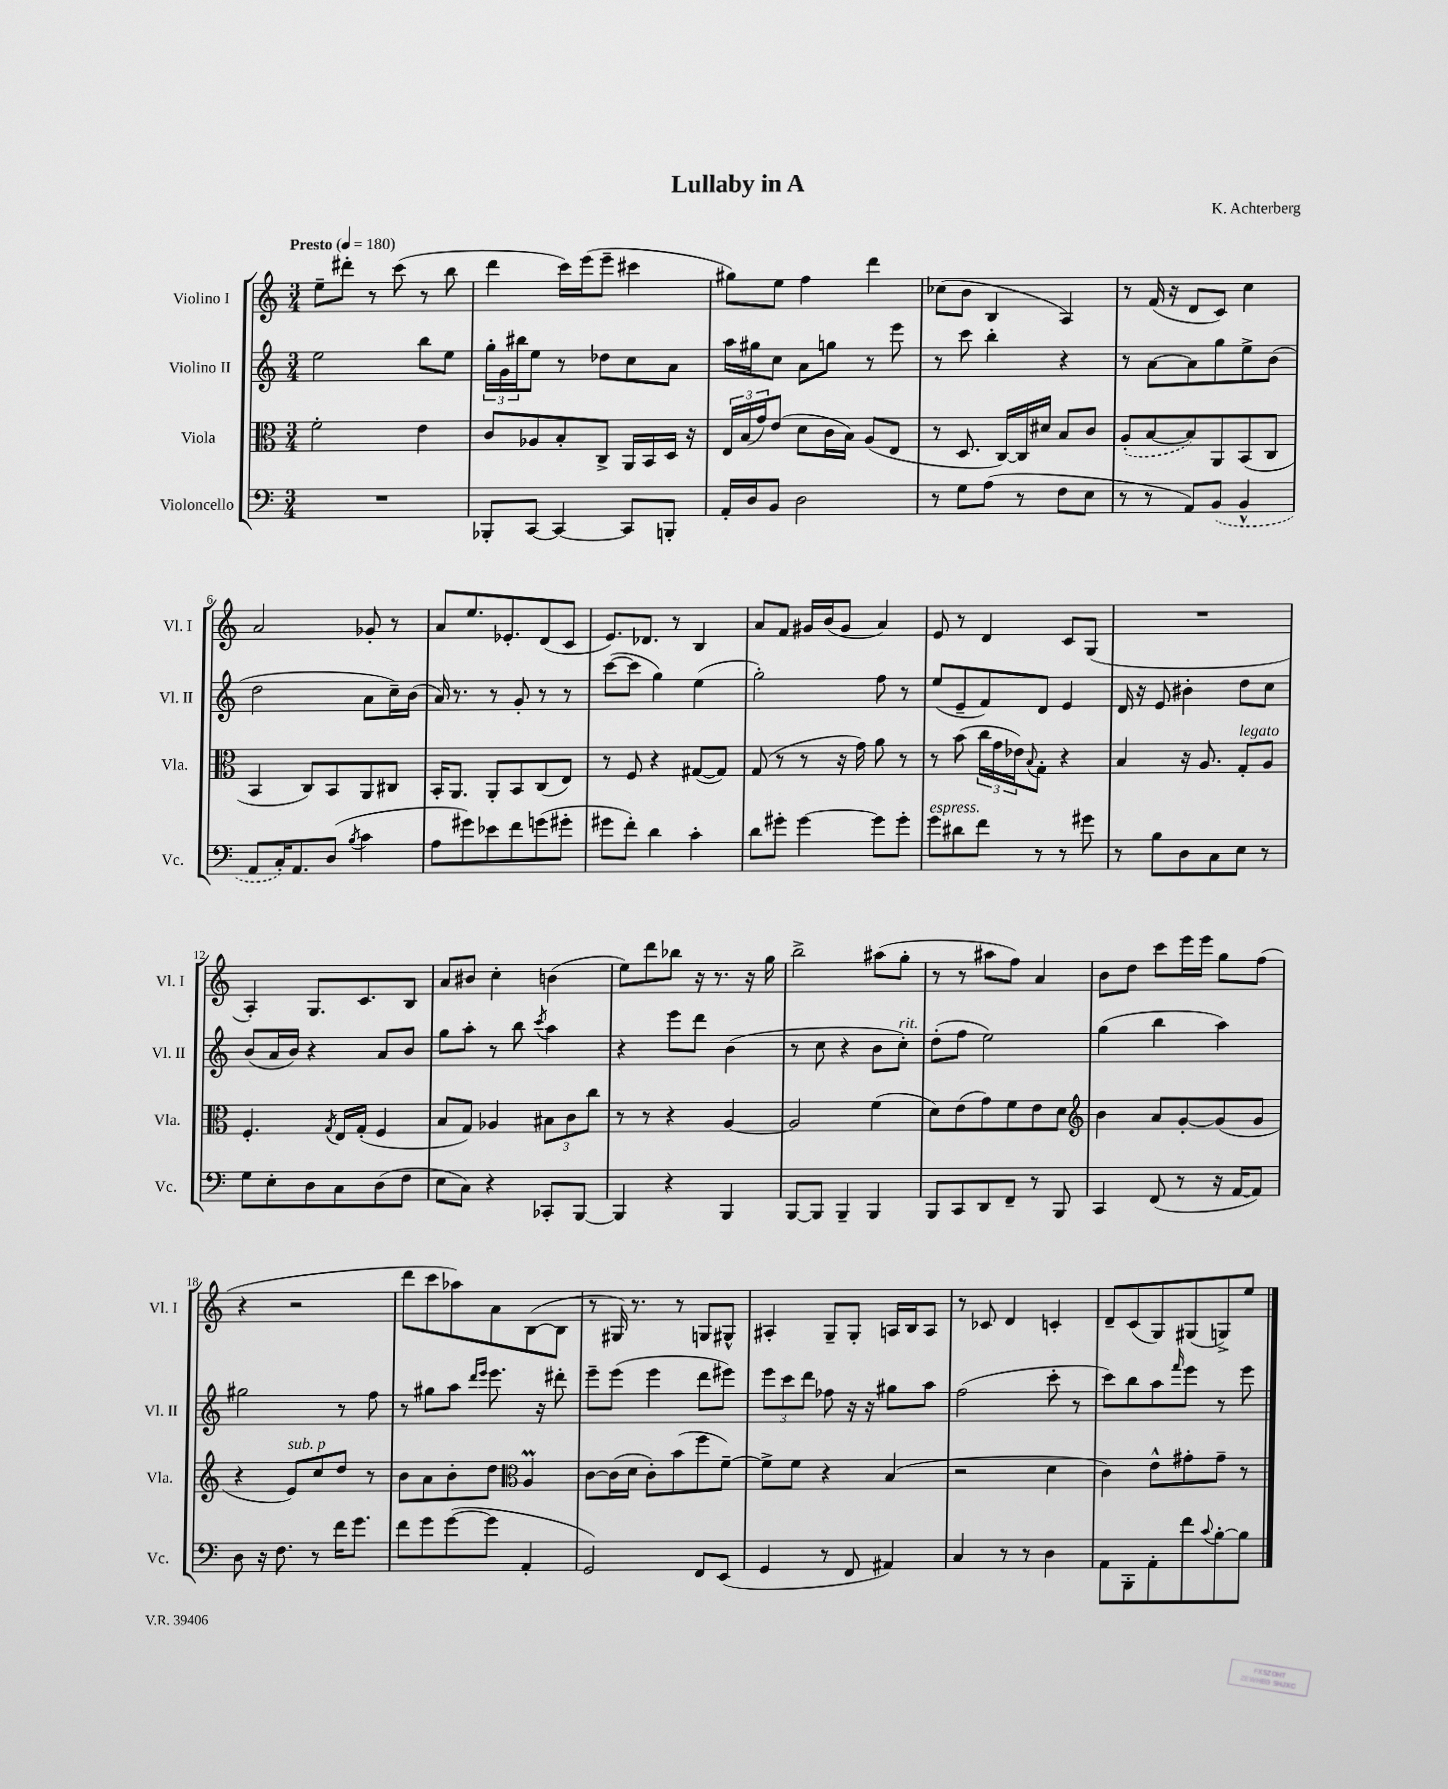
\header { title = "Lullaby in A" composer = "K. Achterberg" }
<<
\new StaffGroup <<
\new Staff = "s0" \with { instrumentName = "Violino I" shortInstrumentName = "Vl. I" } {
    \clef treble \key c \major \numericTimeSignature \time 3/4 \tempo "Presto" 4 = 180
    e''8-- dis'''8-. r8 c'''8( r8 b''8 |
    d'''4 c'''16) e'''16( e'''8-- cis'''4 |
    gis''8) e''8 f''4 d'''4 |
    ces''8( b'8 b4 a4) |
    r8 f'16( r16 d'8 c'8) c''4 |
    a'2 ges'8-. r8 |
    a'8 e''8. ees'8.-. d'8( c'8 |
    e'8.) des'8. r8 b4 |
    a'8 f'8 gis'16 b'16( gis'8 a'4) |
    e'8 r8 d'4 c'8 g8( |
    R2. |
    a4-.) g8. c'8. b8 |
    a'8 bis'8 c''4-. b'4( |
    e''8) d'''8 bes''8 r16 r8. r16 g''16 |
    b''2-> ais''8( g''8-. |
    r8 r8 ais''8 f''8) a'4 |
    b'8 d''8 c'''8 e'''16 e'''16 g''8 f''8( |
    r4 r2 |
    d'''8 c'''8 aes''8) a'8 b8~( b8 |
    r8 gis16) r8. r8 g8 gis8-^ |
    ais4-. g8-- g8-. a16 b16 a8 |
    r8 ces'8 d'4 c'4-. |
    d'8-- c'8( g8) gis8( g8->) e''8 \bar "|." |
}
\new Staff = "s1" \with { instrumentName = "Violino II" shortInstrumentName = "Vl. II" } {
    \clef treble \key c \major \numericTimeSignature \time 3/4
    e''2 b''8 e''8 |
    \tuplet 3/2 { g''16-. g'16 bis''16 } e''8 r8 des''8 c''8 a'8 |
    a''16 gis''16 c''8 a'8 g''8 r8 e'''8 |
    r8 c'''8 b''4-. r4 |
    r8 a'8~ a'8 g''8 e''8-> b'8( |
    d''2 a'8 c''16--) b'16( |
    a'16) r8. r8 g'8-. r8 r8 |
    c'''8~( c'''8 g''4) e''4( |
    g''2-.) f''8 r8 |
    e''8( e'8-- f'8) d'8 e'4 |
    d'16 r16 e'8 bis'4-. d''8 c''8 |
    b'8( a'16 b'16) r4 a'8 b'8 |
    g''8 a''8-. r8 b''8 \acciaccatura { c'''8 } a''4 |
    r4 e'''8 d'''8 b'4( |
    r8 c''8 r4 b'8 c''8-.^\markup { \italic "rit." }) |
    d''8-.( f''8 e''2) |
    g''4( b''4 a''4) |
    gis''2 r8 f''8 |
    r8 gis''8 a''8 \grace { d'''16 e'''16 } e'''8. r16 dis'''8-. |
    e'''8-- e'''8( e'''4 d'''8 eis'''8) |
    \tuplet 3/2 { e'''8 c'''8 d'''8 } fes''8 r16 r16 gis''8 a''8 |
    f''2( c'''8-. r8 |
    c'''8) b''8 a''8 \grace { f'''16 } e'''8 r8 e'''8 \bar "|." |
}
\new Staff = "s2" \with { instrumentName = "Viola" shortInstrumentName = "Vla." } {
    \clef alto \key c \major \numericTimeSignature \time 3/4
    f'2-. e'4 |
    c'8 aes8 b8-. c8-> a,16 b,16 d16 r16 |
    \tuplet 3/2 { e16 b16( g'16) } e'8( d'8 c'16 b16) a8( e8 |
    r8 d8. c16~) c16 dis'16 b8 c'8 |
    \once \slurDashed a8-.( b8~ b8) a,8 b,8( c8 |
    b,4 c8) b,8 a,8 cis8 |
    b,16-. a,8. a,8-. b,8 c8( e8) |
    r8 f8 r4 gis8~( gis8) |
    g8( r8 r8 r16 g'16) a'8 r8 |
    r8 b'8( \tuplet 3/2 { c''16 g'16 ees'16) } \appoggiatura { b8 } g8-. r4 |
    b4 r16 a8. g8-.^\markup { \italic "legato" } a8 |
    f4.-. \acciaccatura { g8 } e16 g16-.( f4 |
    b8 g8) aes4 \tuplet 3/2 { bis8 c'8 c''8 } |
    r8 r8 r4 a4~ |
    a2 f'4( |
    d'8) e'8( g'8) f'8 e'8 d'8 |
    \clef treble b'4 a'8 g'8~-. g'8( g'8 |
    r4 e'8^\markup { \italic "sub. p" }) c''8 d''8 r8 |
    b'8 a'8 b'8-. d''8 \clef alto a4\prall |
    c'8~ c'16( d'16 c'8-.) b'8( f''8 f'8~--) |
    f'8-> f'8 r4 b4( |
    r2 d'4 |
    c'4) e'8-^ gis'8-. gis'8-- r8 \bar "|." |
}
\new Staff = "s3" \with { instrumentName = "Violoncello" shortInstrumentName = "Vc." } {
    \clef bass \key c \major \numericTimeSignature \time 3/4
    R2. |
    bes,,8-. c,8~ c,4~ c,8 b,,8-. |
    a,16-. d16 b,8 d2 |
    r8 g8 a8( r8 f8 e8 |
    r8 r8 a,8) \once \slurDashed b,8( b,4-^ |
    a,8 c16-.) a,8. d8( \acciaccatura { b8 } c'4 |
    a8 gis'8) ees'8 f'8 g'8( gis'8-. |
    gis'8 f'8-.) d'4 c'4-. |
    d'8 gis'8-. gis'4~ gis'8 gis'8-. |
    g'8^\markup { \italic "espress." } dis'8 f'8 r8 r8 gis'8 |
    r8 b8 d8 c8 e8 r8 |
    g8 e8-. d8 c8 d8( f8 |
    e8 c8) r4 ces,8-. b,,8~ |
    b,,4 r4 b,,4 |
    b,,8~ b,,8 b,,4-- b,,4 |
    b,,8 c,8 d,8 f,8-- r8 b,,8 |
    c,4 f,8( r8 r16 a,16~ a,8) |
    d8 r16 f8. r8 f'16 g'8. |
    f'8 g'8 g'8~( g'8 a,4-. |
    g,2) f,8 e,8( |
    g,4 r8 f,8 ais,4) |
    c4 r8 r8 d4 |
    a,8 b,,8-. a,8-. f'8 \appoggiatura { c'8 } b8~-. b8 \bar "|." |
}
>>
>>
